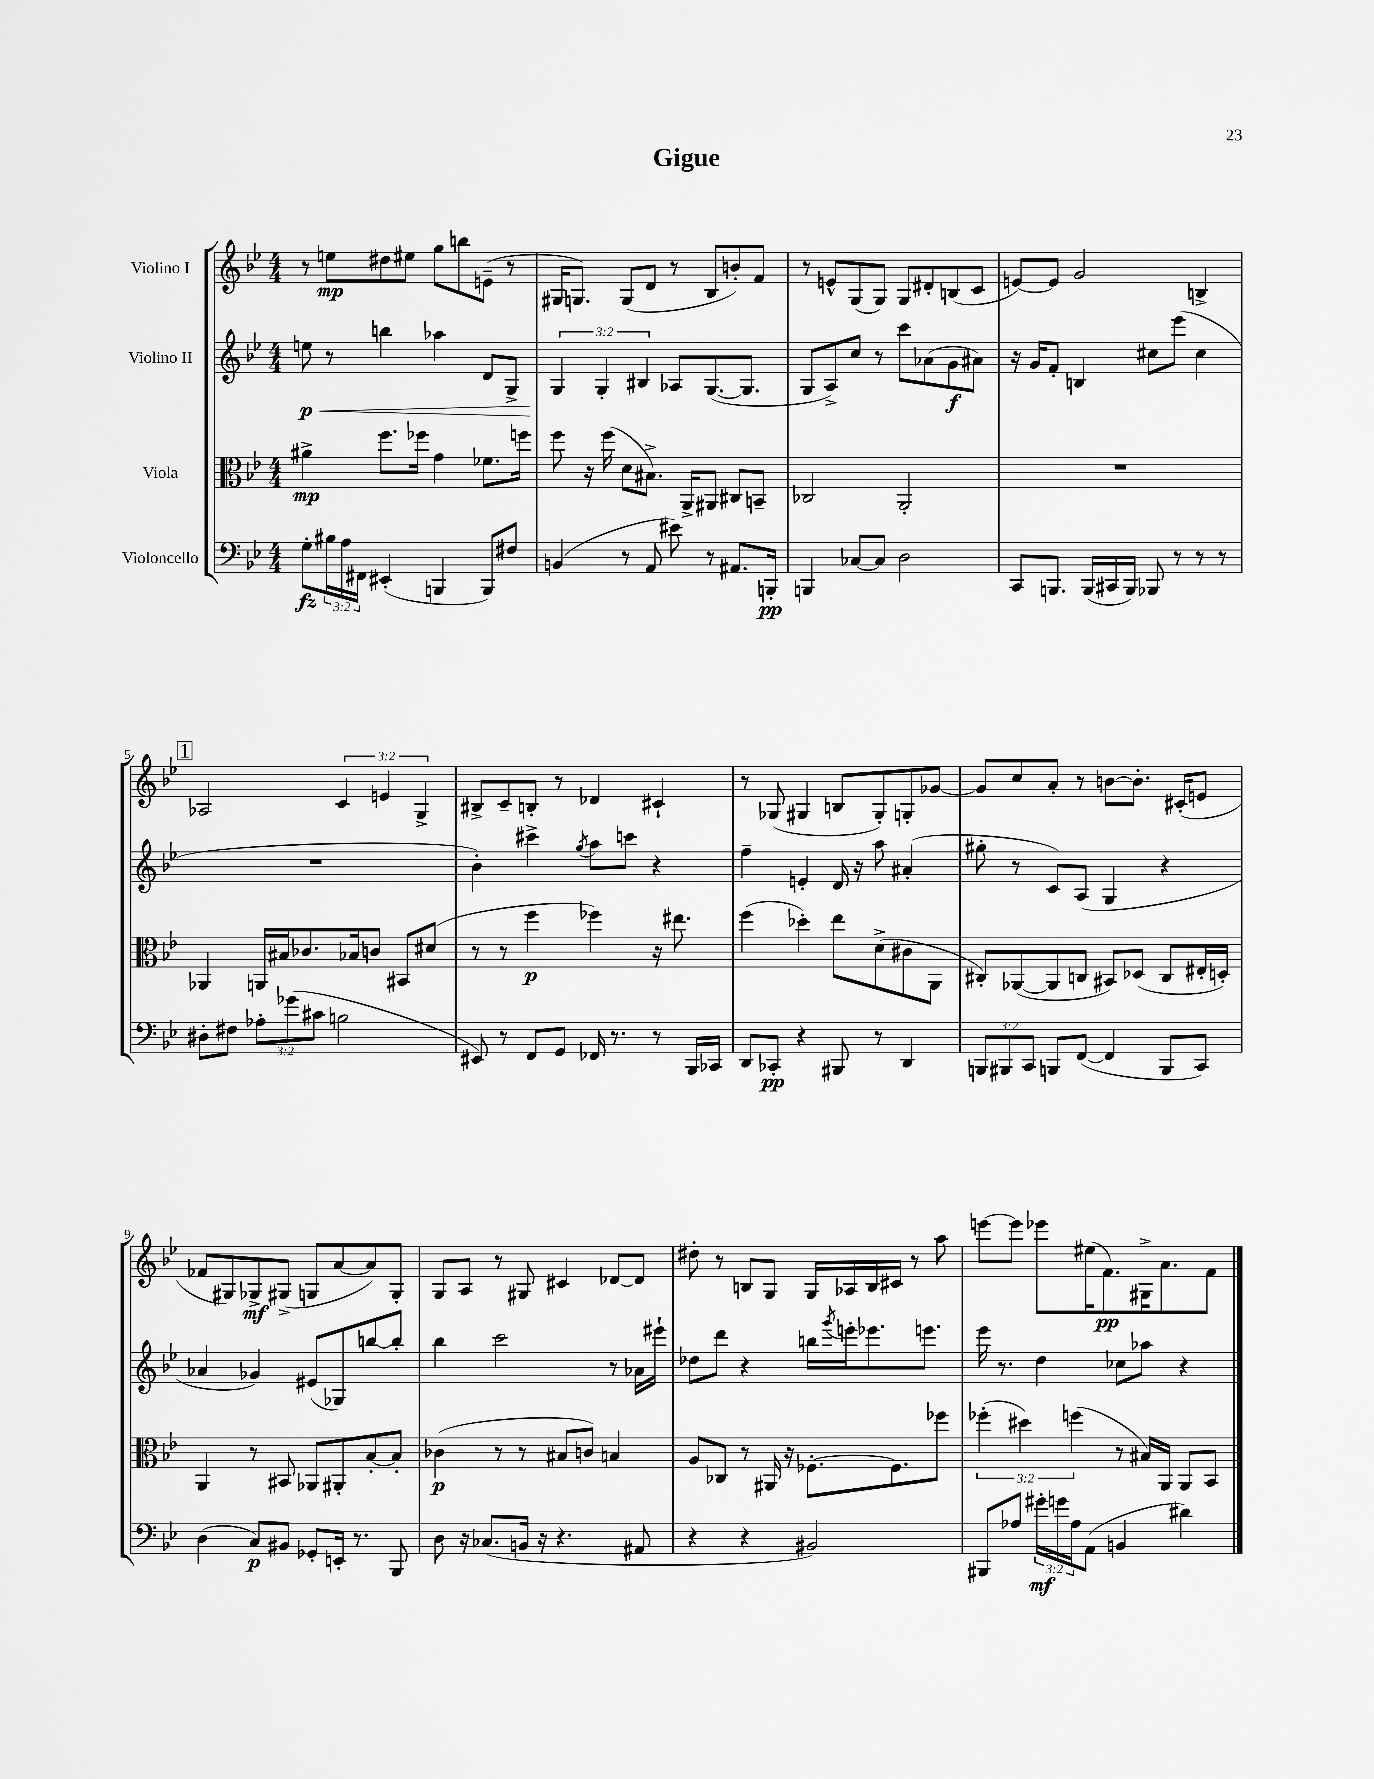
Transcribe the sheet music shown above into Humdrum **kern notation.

**kern	**dynam	**kern	**dynam	**kern	**dynam	**kern	**dynam
*part4	*part4	*part3	*part3	*part2	*part2	*part1	*part1
*staff4	*staff4	*staff3	*staff3	*staff2	*staff2	*staff1	*staff1
*I"Violoncello	*	*I"Viola	*	*I"Violino II	*	*I"Violino I	*
*clefF4	*	*clefC3	*	*clefG2	*	*clefG2	*
*k[b-e-]	*	*k[b-e-]	*	*k[b-e-]	*	*k[b-e-]	*
*M4/4	*	*M4/4	*	*M4/4	*	*M4/4	*
=1	=1	=1	=1	=1	=1	=1	=1
!	!	!	!	!	!LO:HP:b	!	!
8G'\L	fz	4a#X^\	mp	8een\	< p	8r	.
24B#X\L	.	.	.	8r	.	8een\L	mp
24A\	.	.	.	.	.	.	.
24FF#X\JJ	.	.	.	.	.	.	.
(4EE#X'/	.	8.ff\L	.	4bbn\	.	8dd#X\	.
.	.	.	.	.	.	8ee#X\J	.
.	.	16ff-X\Jk	.	.	.	.	.
4BBBn/	.	4g\	.	4aa-X\	.	8gg\L	.
.	.	.	.	.	.	8bbn\	.
8BBB/L)	.	8.f-X\L	.	8d/L	.	(8en~\J	.
8F#X/J	.	.	.	8G^/J	.	8r	.
.	.	16ffn\Jk	.	.	.	.	.
=2	=2	=2	=2	=2	=2	=2	=2
(4BBn/	.	8ff\	.	6G/	.	16G#X/KL	.
.	.	.	.	.	.	8.Gn/J)	.
.	.	16r	.	.	.	.	.
.	.	.	.	6G'/	[	.	.
.	.	(16ff\	.	.	.	.	.
8r	.	8d\L	.	.	.	(8G/L	.
.	.	.	.	6B#X/	.	.	.
8AA/	.	8.B#X^\J)	.	.	.	8d/J	.
8e#X\)	.	.	.	8A-X/L	.	8r	.
.	.	16AA^/KL	.	.	.	.	.
8r	.	8AA#X/J	.	([8.G/	.	8B-/L	.
8.AA#X/L	.	8C#X/L	.	.	.	8bn'/)	.
.	.	.	.	8.G/J]	.	.	.
.	.	8BBn~/J	.	.	.	8f/J	.
16BBBn'/Jk	pp	.	.	.	.	.	.
=3	=3	=3	=3	=3	=3	=3	=3
4BBBn/	.	2C-X/	.	8G/L	.	8r	.
.	.	.	.	8A^/)	.	8en^^/L	.
[8C-X/L	.	.	.	8cc/J	.	(8G/	.
8C-/J]	.	.	.	8r	.	8G/J)	.
2D\	.	2AA'/	.	8ccc\L	.	8G/L	.
.	.	.	.	(8a-X\	.	8d#X'/	.
.	.	.	.	8g\	f	(8Bn/	.
.	.	.	.	8a#X\J)	.	8c/J	.
=4	=4	=4	=4	=4	=4	=4	=4
8CC/L	.	1r	.	16r	.	[8en/L)	.
.	.	.	.	16g/KL	.	.	.
8.BBBn/J	.	.	.	8f'/J	.	8e/J]	.
.	.	.	.	4Bn/	.	2g/	.
(16BBB/LL	.	.	.	.	.	.	.
16CC#X/	.	.	.	.	.	.	.
16BBB/JJ)	.	.	.	.	.	.	.
8BBB-X/	.	.	.	8cc#X\L	.	.	.
8r	.	.	.	(8eee-\J	.	.	.
8r	.	.	.	4cc#\	.	4Bn^/	.
8r	.	.	.	.	.	.	.
!!LO:LB:g=z
!!LO:REH:place=s1:t=1
=5	=5	=5	=5	=5	=5	=5	=5
8D#X'\L	.	4AA-X/	.	1r	.	2A-X/	.
8F#X\J	.	.	.	.	.	.	.
12A-X'\L	.	16AAn/LL	.	.	.	.	.
.	.	16B#X/J	.	.	.	.	.
(12g-X\	.	.	.	.	.	.	.
.	.	8.c-X/	.	.	.	.	.
12c#X\J	.	.	.	.	.	.	.
2Bn\	.	.	.	.	.	6c/	.
.	.	16B-X/k	.	.	.	.	.
.	.	8cn/J	.	.	.	.	.
.	.	.	.	.	.	6en/	.
.	.	8BB#X/L	.	.	.	.	.
.	.	.	.	.	.	6G^/	.
.	.	(8d#X/J	.	.	.	.	.
=6	=6	=6	=6	=6	=6	=6	=6
8EE#X/)	.	8r	.	4b-'\)	.	8B#X^/L	.
8r	.	8r	.	.	.	8c~/	.
8FF/L	.	4ff\	p	4ccc#X^\	.	8Bn'/J	.
8GG/J	.	.	.	.	.	8r	.
.	.	.	.	8qgg/	.	.	.
16FF-X/	.	4ff-X\)	.	8aa\L	.	4d-X/	.
8.r	.	.	.	.	.	.	.
.	.	.	.	8cccn\J	.	.	.
8r	.	16r	.	4r	.	4c#X`/	.
.	.	8.ee#X\	.	.	.	.	.
16BBB-/LL	.	.	.	.	.	.	.
16CC-X/JJ	.	.	.	.	.	.	.
=7	=7	=7	=7	=7	=7	=7	=7
8DD/L	.	(4ff\	.	4ff~\	.	8r	.
8CC-X'/J	pp	.	.	.	.	(8G-X/	.
4r	.	4dd-X'\)	.	4en'/	.	4G#X/	.
8BBB#X/	.	8ee-\L	.	16d/	.	8Bn/L	.
.	.	.	.	16r	.	.	.
8r	.	(8d^\	.	8aa\	.	8G#'/)	.
4DD/	.	8c#X\	.	(4a#X'/	.	8Gn'/	.
.	.	8AA\J	.	.	.	[8g-X/J	.
=8	=8	=8	=8	=8	=8	=8	=8
12BBBn/L	.	8C#X'/L)	.	8gg#X'\	.	8g-/L]	.
12BBB#X/	.	.	.	.	.	.	.
.	.	([8AA-X/	.	8r	.	8cc/	.
12CC/J	.	.	.	.	.	.	.
8BBBn/L	.	8AA-/]	.	8c/L)	.	8a'/J	.
([8FF/J	.	8Cn/J	.	(8A/J	.	8r	.
4FF/]	.	8BB#X/L)	.	4G/	.	[8bn\L	.
.	.	(8D-X/J	.	.	.	8.b'\J]	.
8BBB/L	.	8C/L	.	4r	.	.	.
.	.	.	.	.	.	(16c#X'/KL	.
8CC/J)	.	16E#X'/L	.	.	.	8en/J	.
.	.	16Dn'/JJ)	.	.	.	.	.
!!LO:LB:g=z
=9	=9	=9	=9	=9	=9	=9	=9
(4D\	.	4AA/	.	4a-X/	.	8f-X/L	.
.	.	.	.	.	.	8G#X/)	.
8C/L)	p	8r	.	4g-X/)	.	8G-X^/	mf
8BB#X/J	.	8BB#X/	.	.	.	(8G#X^/J	.
8GG-X'/L	.	8AA-X/L	.	(8e#X/L	.	8Gn/L	.
16EEn'/Jk	.	8AA#X'/	.	8G-X/)	.	[8a/	.
8.r	.	.	.	.	.	.	.
.	.	[8B-'/	.	[8bbn/	.	8a/])	.
8BBB-/	.	8B-'/J]	.	8bb'/J]	.	8G'/J	.
=10	=10	=10	=10	=10	=10	=10	=10
8D\	.	(4c-X\	p	4bb-\	.	8G/L	.
16r	.	.	.	.	.	8A/J	.
(8.C-X/L	.	.	.	.	.	.	.
.	.	8r	.	2ccc\	.	8r	.
16BBn/Jk	.	8r	.	.	.	8G#X/	.
16r	.	.	.	.	.	.	.
4.r	.	8B#X/L	.	.	.	4c#X/	.
.	.	8cn/J)	.	.	.	.	.
.	.	4Bn/	.	8r	.	[8d-X/L	.
8AA#X/	.	.	.	16a-X\LL	.	8d-/J]	.
.	.	.	.	16eee#X`\JJ	.	.	.
=11	=11	=11	=11	=11	=11	=11	=11
4r	.	8A/L	.	8dd-X\L	.	8dd#X'\	.
.	.	8C-X/J	.	8ddd\J	.	8r	.
4r	.	8r	.	4r	.	8Bn/L	.
.	.	16AA#X/	.	.	.	8G/J	.
.	.	16r	.	.	.	.	.
2BB#X/)	.	[8.F-X'\L	.	16bbn\LL	.	16G/LL	.
.	.	.	.	8qggg/	.	.	.
.	.	.	.	16eeen'\J	.	16A-X/	.
.	.	.	.	8.eee-X\	.	16B/	.
.	.	8.F-\]	.	.	.	16c#X/JJ	.
.	.	.	.	.	.	8r	.
.	.	.	.	8.eeen\J	.	.	.
.	.	8ff-X\J	.	.	.	8aa\	.
=12	=12	=12	=12	=12	=12	=12	=12
8BBB#X/L	.	(6ff-X'\	.	16eee-\	.	[8eeen\L	.
.	.	.	.	8.r	.	.	.
8A-X/J	.	.	.	.	.	8eee\J]	.
.	.	6dd#X\)	.	.	.	.	.
24g#X'\LL	mf	.	.	4dd\	.	8eee-X\L	.
24gn\	.	.	.	.	.	.	.
24A-\J	.	(6ffn\	.	.	.	.	.
(8AA\J	.	.	.	.	.	(16ee#X\K	.
.	.	.	.	.	.	8.f\)	pp
4BBn/	.	8r	.	8cc-X\L	.	.	.
.	.	16B#X/LL)	.	8aa-X\J	.	16G#X^\K	.
.	.	16AA/JJ	.	.	.	8.a\	.
4d#X\)	.	8AA/L	.	4r	.	.	.
.	.	8BB-/J	.	.	.	8f\J	.
==	==	==	==	==	==	==	==
*-	*-	*-	*-	*-	*-	*-	*-
